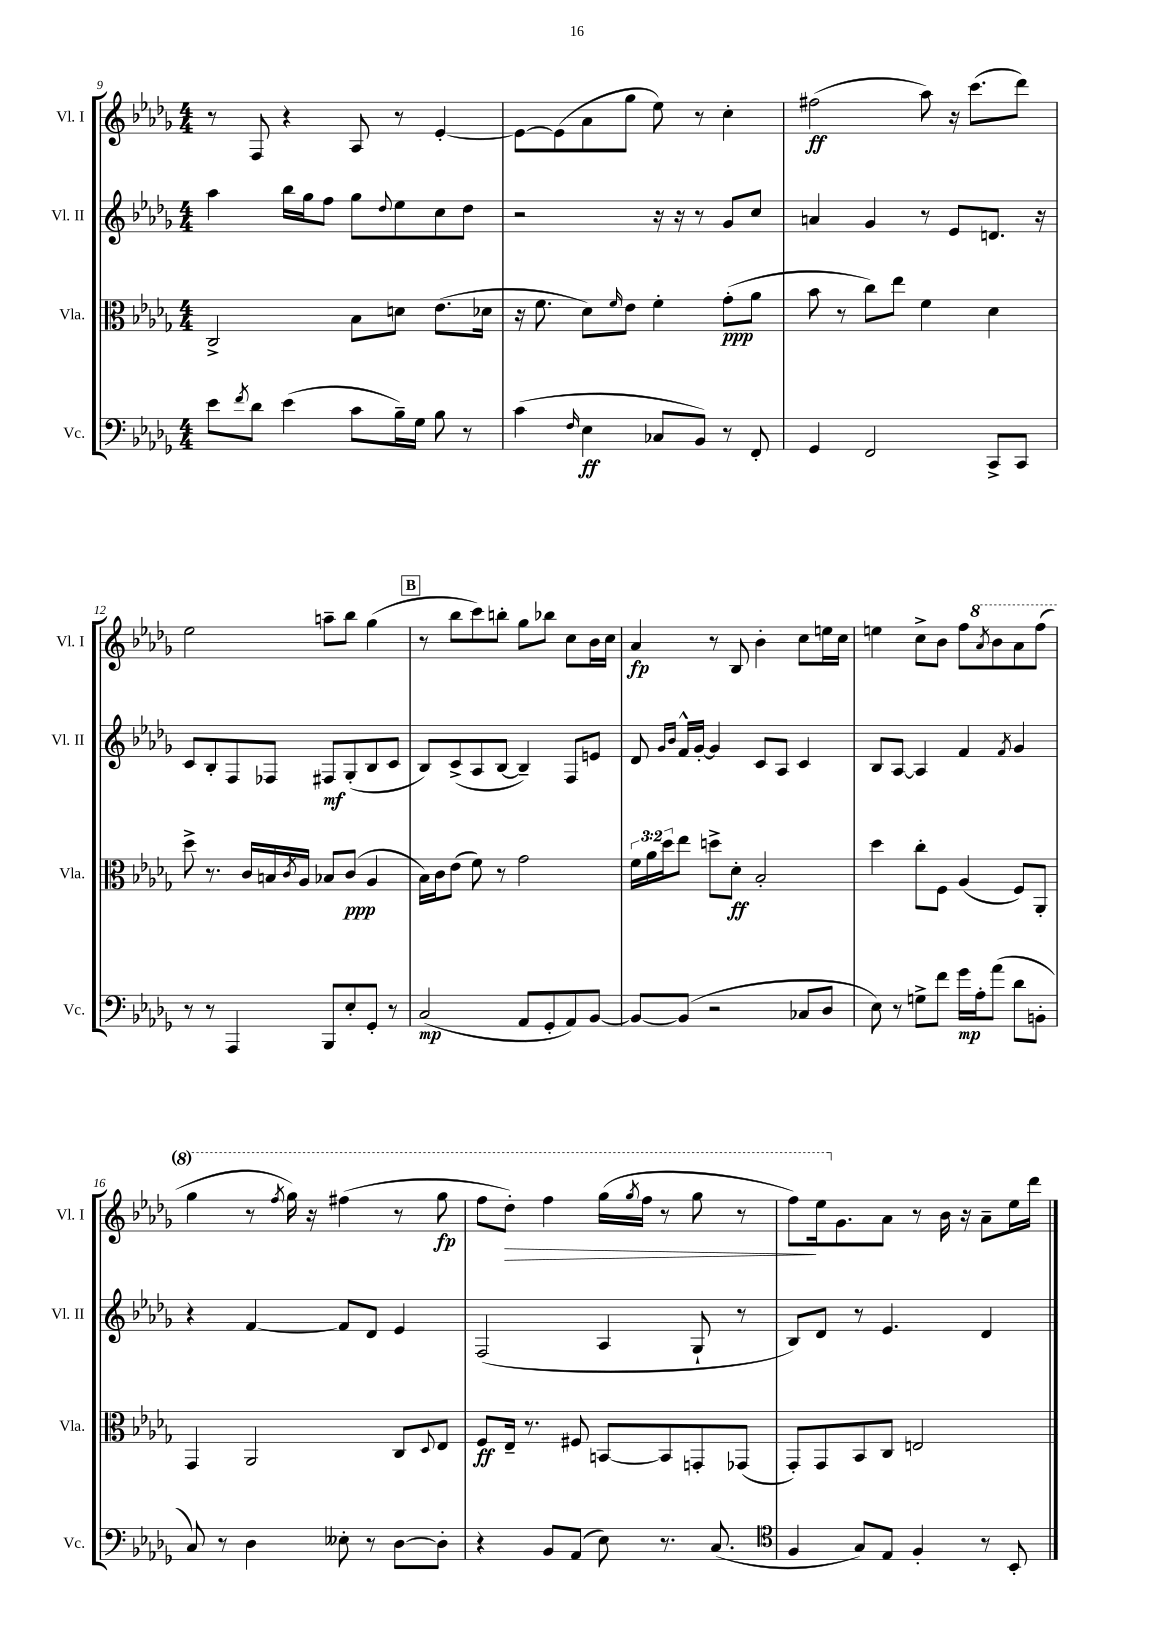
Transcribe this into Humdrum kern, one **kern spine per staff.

**kern	**kern	**kern	**kern
*staff4	*staff3	*staff2	*staff1
*clefF4	*clefC3	*clefG2	*clefG2
*k[b-e-a-d-g-]	*k[b-e-a-d-g-]	*k[b-e-a-d-g-]	*k[b-e-a-d-g-]
*M4/4	*M4/4	*M4/4	*M4/4
8e-	2C^	4aa-	8r
8qf	.	.	.
8d-	.	.	8F
(4e-	.	16bb-	4r
.	.	16gg-	.
.	.	8ff	.
8c	8B-	8gg-	8A-
.	.	8qqdd-	.
16B-~)	8d	8ee-	8r
16G-	.	.	.
8B-	(8.e-	8cc	[4e-'
8r	.	8dd-	.
.	16d-	.	.
=	=	=	=
(4c	16r	2r	8e-_
.	8.f	.	.
.	.	.	(8e-]
16qqF	.	.	.
4E-	8d-)	.	8a-
.	16qqf	.	.
.	8e-	.	8gg-
8C-	4f'	16r	8ee-)
.	.	16r	.
8BB-)	.	8r	8r
8r	(8g-'	8g-	4cc'
8FF'	8a-	8cc	.
=	=	=	=
4GG-	8b-	4a	(2ff#
.	8r	.	.
2FF	8cc)	4g-	.
.	8ee-	.	.
.	4f	8r	8aa-)
.	.	8e-	16r
.	.	.	(8.ccc
8CC^	4d-	8.d	.
8CC	.	.	8ddd-)
.	.	16r	.
=	=	=	=
8r	8dd-^	8c	2ee-
8r	8.r	8B-'	.
4AAA-	.	8F	.
.	16c	.	.
.	16B	8F-	.
.	8qc	.	.
.	16A-	.	.
8BBB-	8B-	8F#	8aa~
8E-'	(8c	(8G-'	8bb-
8GG-'	4A-	8B-	(4gg-
8r	.	8c	.
=	=	=	=
(2C	16B-)	8B-)	8r
.	16c	.	.
.	(8e-	(8c^	8bb-
.	8f)	8A-	8ccc)
.	8r	[8B-	8bb'
8AA-	2g-	4B-~])	8gg-
8GG-'	.	.	8bb-
8AA-)	.	8F	8cc
[8BB-	.	8e	16b-
.	.	.	16cc
=	=	=	=
8BB-_	24f	8d-	4a-
.	24a-	.	.
.	24dd-	.	.
.	.	16qqg-	.
.	.	16qqb-	.
(8BB-]	8ee-	16f^^	.
.	.	[16g-'	.
2r	8dd^	4g-]	8r
.	8d-'	.	8B-
.	2B-'	8c	4b-'
.	.	8A-	.
8C-	.	4c	8cc
8D-	.	.	16ee
.	.	.	16cc
=	=	=	=
8E-)	4dd-	8B-	4ee
8r	.	[8A-	.
8G^	8cc'	4A-]	8cc^
8f	8F	.	8b-
16g-	(4A-	4f	8ff
16A-'	.	.	.
.	.	.	8qaa-
(8a-	.	.	8bb-
.	.	8qf	.
8d-	8F)	4g-	8aa-
8BB'	8AA-'	.	(8fff
=	=	=	=
8C)	4GG-	4r	4ggg-
8r	.	.	.
4D-	2AA-	[4f	8r
.	.	.	8qfff
.	.	.	16ggg-)
.	.	.	16r
8E--'	.	8f]	(4fff#
8r	.	8d-	.
[8D-	8C	4e-	8r
.	8qqD-	.	.
8D-']	8E-	.	8ggg-
=	=	=	=
4r	8F	(2F	8fff
.	16E-~	.	8ddd-')
.	8.r	.	.
8BB-	.	.	4fff
(8AA-	8F#	.	.
8E-)	[8BB	4A-	(16ggg-
.	.	.	8qggg-
.	.	.	16fff
8.r	8BB]	.	8r
.	8GG'	8G-`	8ggg-
(8.C	.	.	.
.	(8GG-	8r	8r
=	=	=	=
*clefC4	*	*	*
4F	8GG-')	8B-)	8fff)
.	8GG-	8d-	16eee-
.	.	.	8.g-
8G-)	8BB-	8r	.
8E-	8C	4.e-	8a-
4F'	2E	.	8r
.	.	.	16b-
.	.	.	16r
8r	.	4d-	8a-~
8BB-'	.	.	16ee-
.	.	.	16ddd-
==	==	==	==
*-	*-	*-	*-
